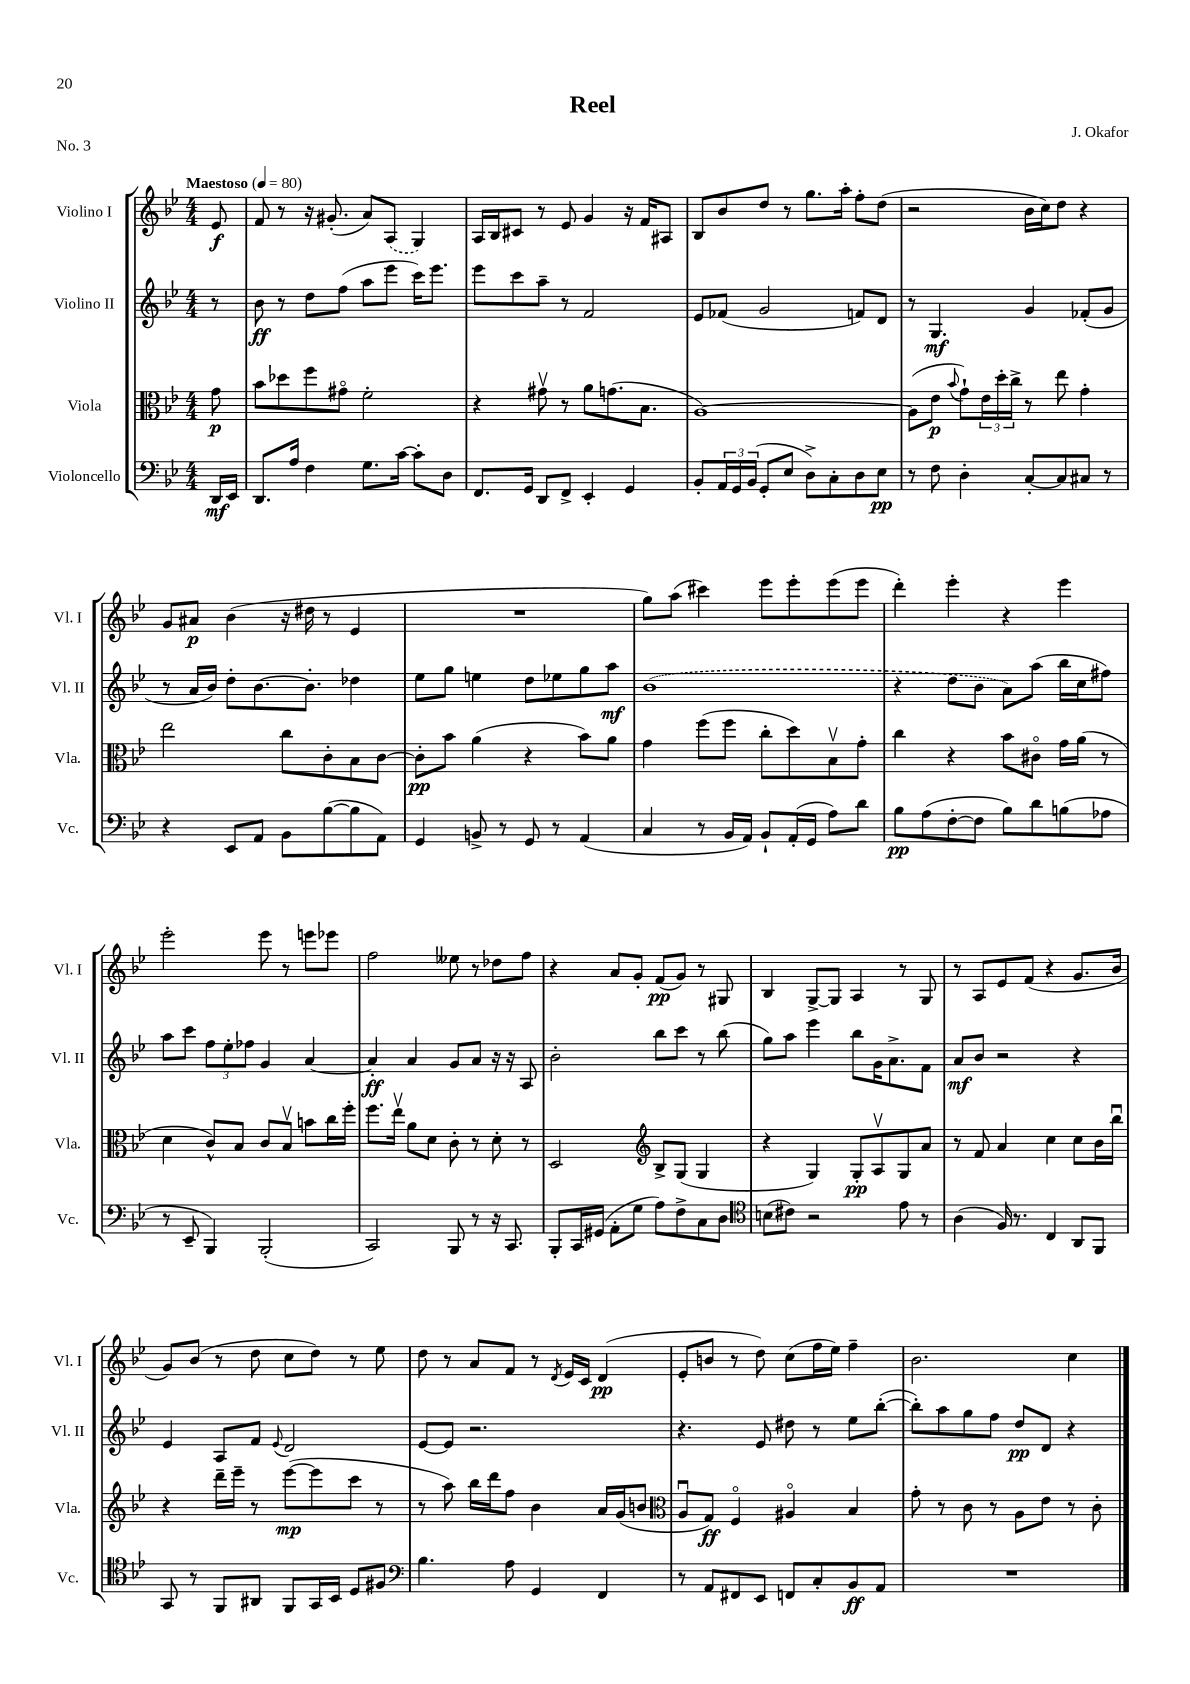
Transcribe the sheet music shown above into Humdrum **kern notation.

**kern	**kern	**kern	**kern
*staff4	*staff3	*staff2	*staff1
*clefF4	*clefC3	*clefG2	*clefG2
*k[b-e-]	*k[b-e-]	*k[b-e-]	*k[b-e-]
*M4/4	*M4/4	*M4/4	*M4/4
*MM80	*MM80	*MM80	*MM80
16DD	8g	8r	8e-
16EE-	.	.	.
=	=	=	=
8.DD	8b-	8b-	8f
.	8dd-	8r	8r
16A	.	.	.
4F	8ff	8dd	16r
.	.	.	(8.g#'
.	8g#o	(8ff	.
8.G	2f'	8aa	8a)
.	.	8eee-	(8A
[16c	.	.	.
8c']	.	16ccc)	4G)
.	.	8.eee-	.
8D	.	.	.
=	=	=	=
8.FF	4r	8eee-	16A
.	.	.	16B-
.	.	8ccc	8c#
16GG	.	.	.
8DD	8g#v	8aa~	8r
8FF^	8r	8r	8e-
4EE-'	8a	2f	4g
.	(8.g	.	.
4GG	.	.	16r
.	8.B-	.	16f
.	.	.	8A#
=	=	=	=
8BB-'	[1A)	8e-	8B-
24AA	.	(8f-	8b-
24GG	.	.	.
(24BB-	.	.	.
8GG'	.	2g	8dd
8E-	.	.	8r
8D^)	.	.	8.gg
8C'	.	.	.
.	.	.	16aa'
8D	.	8f)	8ff'
8E-	.	8d	(8dd
=	=	=	=
8r	(8A]	8r	2r
8F	8e-	4.G	.
.	8qqb-	.	.
4D'	8g`)	.	.
.	24e-	.	.
.	24dd'	.	.
.	24cc^	.	.
[8C'	8r	4g	16b-
.	.	.	16cc)
8C]	8ee-	.	8dd
8C#	4g'	(8f-'	4r
8r	.	8g	.
=	=	=	=
4r	2ee-	8r	8g
.	.	16a	8a#
.	.	16b-)	.
8EE-	.	8dd'	(4b-
8AA	.	[8.b-	.
8BB-	8cc	.	16r
.	.	8.b-']	16dd#
([8B-	8c'	.	8r
8B-]	8B-	4dd-	4e-
8AA)	[8c	.	.
=	=	=	=
4GG	8c']	8ee-	1r
.	8b-	8gg	.
8BB^	(4a	4ee	.
8r	.	.	.
8GG	4r	8dd	.
8r	.	8ee-	.
(4AA	8b-)	8gg	.
.	8a	8aa	.
=	=	=	=
4C	4g	(1b-	8gg)
.	.	.	(8aa
8r	(8ff	.	4ccc#)
16BB-	8ff	.	.
16AA)	.	.	.
8BB-`	8cc'	.	8eee-
(16AA'	8dd)	.	8eee-'
16GG	.	.	.
8A)	8B-v	.	(8eee-
8d	8g'	.	8eee-
=	=	=	=
8B-	4cc	4r	4ddd')
(8A	.	.	.
[8F'	4r	8dd	4eee-'
8F]	.	8b-	.
8B-)	8b-	8a)	4r
8d	8c#o	(8aa	.
(8B	16g	16bb-	4eee-
.	(16a	16cc	.
8A-	8r	8ff#)	.
=	=	=	=
8r	4d	8aa	2eee-'
8EE-~	.	8ccc	.
4BBB-)	8c^^)	12ff	.
.	.	12ee-'	.
.	8B-	.	.
.	.	12ff-	.
(2BBB-'	8c	4g	8eee-
.	8B-v	.	8r
.	8b	[4a	8eee
.	16cc	.	8eee-
.	16ff'	.	.
=	=	=	=
2CC)	8.ff	4a']	2ff
.	16ee-v	.	.
.	8a	4a	.
.	8d	.	.
8BBB-	8c'	8g	8ee--
8r	8r	8a	8r
16r	8d'	16r	8dd-
8.CC	.	16r	.
.	8r	8A	8ff
=	=	=	=
8BBB-'	2D	2b-'	4r
16CC	.	.	.
(16GG#	.	.	.
8AA'	.	.	8a
8G	.	.	8g'
*	*clefG2	*	*
8A)	8B-^	8bb-	(8f
8F^	(8G	8ccc	8g)
8C	4G	8r	8r
8D	.	(8bb-	8G#
=	=	=	=
*clefC4	*	*	*
(8B	4r	8gg)	4B-
8c#)	.	8aa	.
2r	4G)	4eee-	[8G^
.	.	.	8G]
.	8G'	8bb-	4A
.	8Av	16g	.
.	.	8.a^	.
8e-	8G	.	8r
8r	8a	8f	8G
=	=	=	=
(4A	8r	8a	8r
.	8f	8b-	8A
16F)	4a	2r	8e-
8.r	.	.	.
.	.	.	(8f
4C	4cc	.	4r
8AA	8cc	4r	8.g
8FF	16b-	.	.
.	16bb-u	.	16b-
=	=	=	=
8GG	4r	4e-	8g)
8r	.	.	(8b-
8FF	16ddd~	8A	8r
.	16eee-~	.	.
8AA#	8r	8f	8dd
.	.	8qqe-	.
8FF	([8eee-	2d	8cc
16GG	8eee-]	.	8dd)
16BB-	.	.	.
8D	8ccc	.	8r
8F#	8r	.	8ee-
=	=	=	=
*clefF4	*	*	*
4.B-	8r	[8e-	8dd
.	8aa)	8e-]	8r
.	16bb-	2.r	8a
.	16ddd	.	.
8A	8ff	.	8f
4GG	4b-	.	8r
.	.	.	8qd
.	.	.	16e-
.	.	.	16c
4FF	16a	.	(4d
.	(16g	.	.
.	8b	.	.
=	=	=	=
*	*clefC3	*	*
8r	8Au	4.r	8e-'
8AA	8G)	.	8b
8FF#	4Fo	.	8r
8EE-	.	8e-	8dd)
8FF	4A#o	8dd#	(8cc
8C'	.	8r	16ff
.	.	.	16ee-)
8BB-	4B-	8ee-	4ff~
8AA	.	([8bb-'	.
=	=	=	=
1r	8g'	8bb-'])	2.b-
.	8r	8aa	.
.	8c	8gg	.
.	8r	8ff	.
.	8A	8dd	.
.	8e-	8d	.
.	8r	4r	4cc
.	8c'	.	.
==	==	==	==
*-	*-	*-	*-
